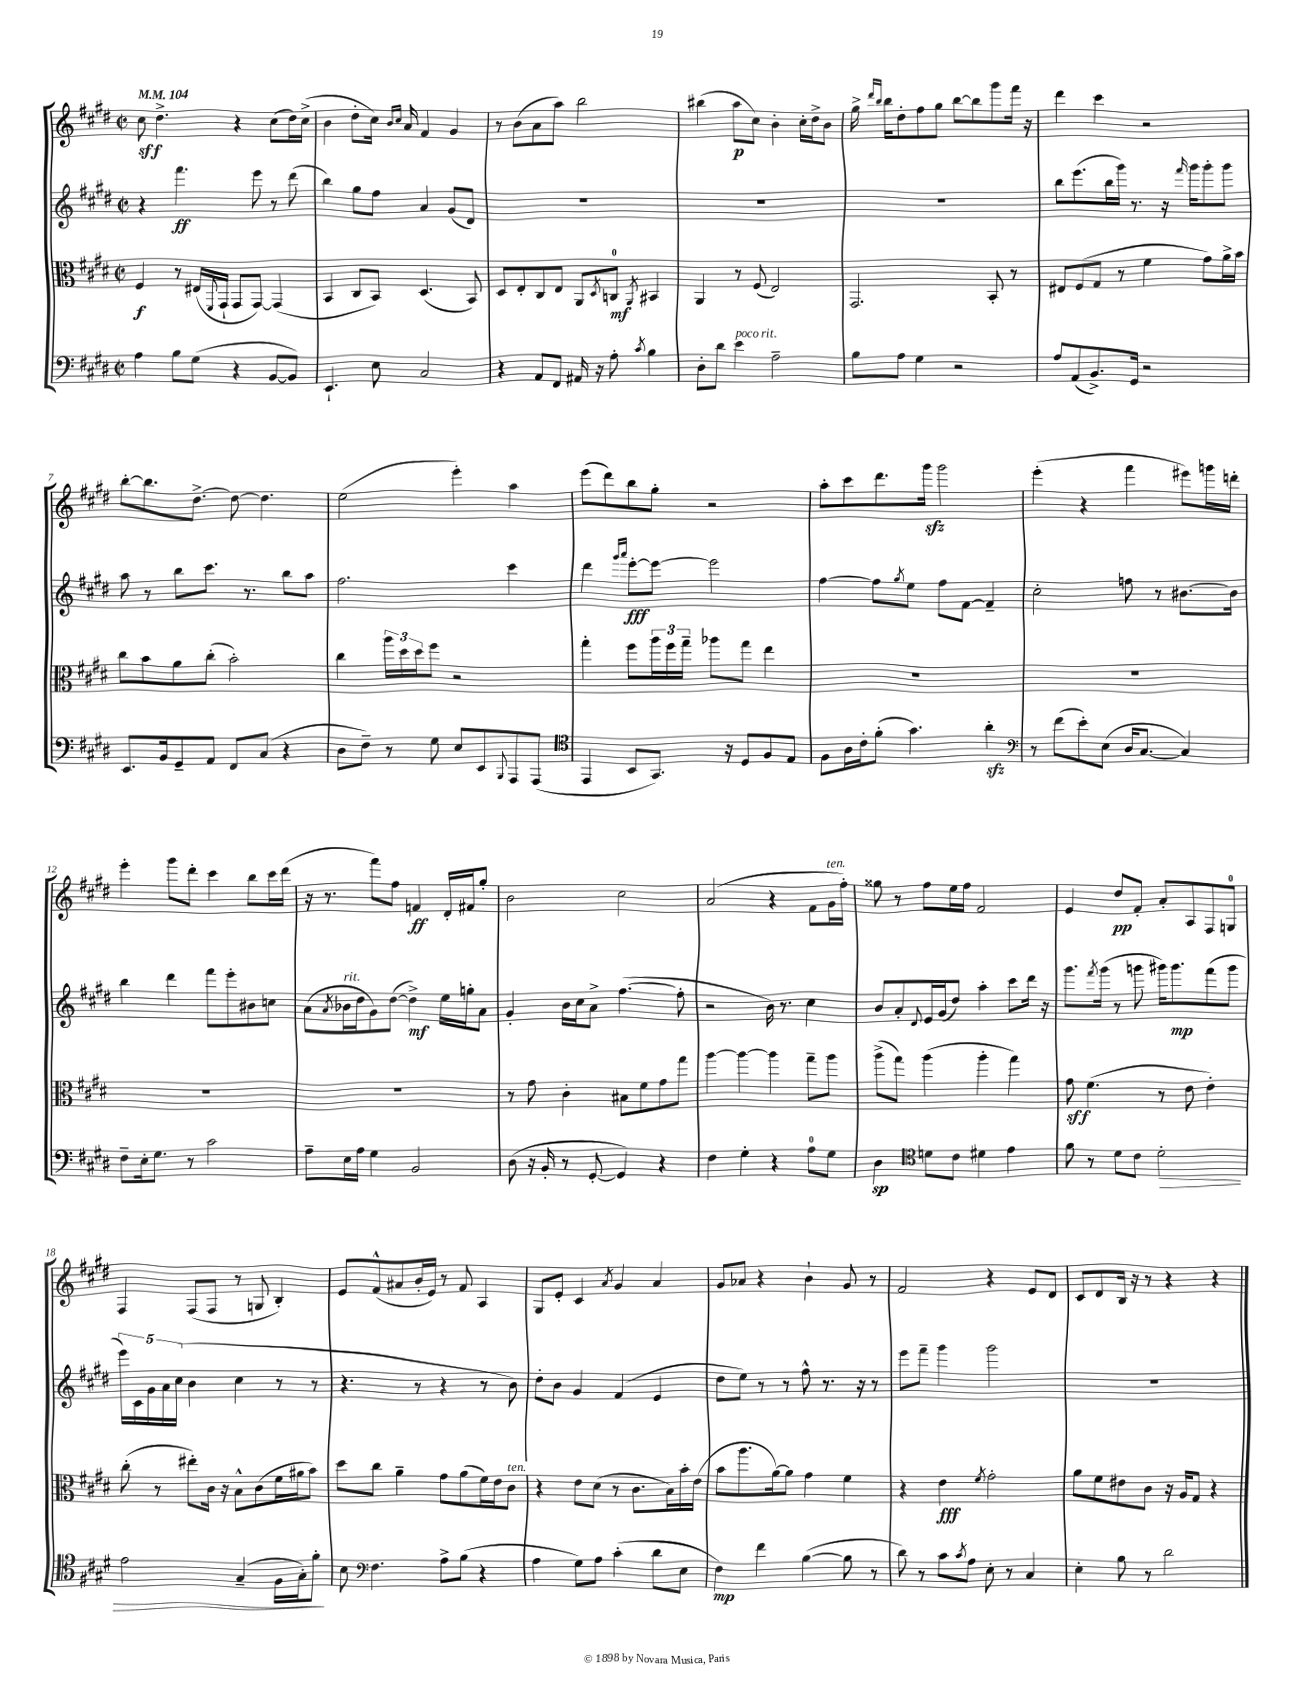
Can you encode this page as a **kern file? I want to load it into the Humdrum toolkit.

**kern	**kern	**kern	**kern
*staff4	*staff3	*staff2	*staff1
*clefF4	*clefC3	*clefG2	*clefG2
*k[f#c#g#d#]	*k[f#c#g#d#]	*k[f#c#g#d#]	*k[f#c#g#d#]
*M2/2	*M2/2	*M2/2	*M2/2
*met(c|)	*met(c|)	*met(c|)	*met(c|)
*MM104	*MM104	*MM104	*MM104
4A\	4F#/	4r	8cc#\
.	.	.	4.dd#^\
8B\L	8r	4.fff#\	.
(8G#\J	(16E#/LL	.	.
.	8qqFF#/	.	.
.	16GG#`/JJ	.	.
4r	8GG#/L	.	4r
.	[8GG#/J)	8eee\	.
[8BB/L	(4GG#/]	8r	(8cc#\L
8BB/]J)	.	(8ddd#\	16dd#\L)
.	.	.	(16cc#^\JJ
=	=	=	=
4.EE`/	4BB/	4bb\)	4b\
.	8C#/L	8gg#\L	8dd#'\L
8E\	8BB/J)	8ff#\J	16cc#\Jk)
.	.	.	16qqb/LL
.	.	.	16qqcc#/JJ
.	.	.	16a/
2C#/	(4.D#/	4a/	4f#/
.	.	(8g#/L	4g#/
.	8BB/)	8d#/J)	.
=	=	=	=
4r	8D#/L	1r	8r
.	8E'/	.	(8b\L
8AA/L	8C#/	.	8a\
8FF#/J	8E/J	.	8aa\J)
16AA#/	8AA/L	.	2bb\
16r	.	.	.
.	8qD#/	.	.
8A'\	8C/J	.	.
8qc#/	8qAA/	.	.
4B\	4BB#/	.	.
=	=	=	=
8D#'\L	4AA/	1r	(4bb#\
8d#\J	.	.	.
4e\	8r	.	8aa\L
.	(8F#/	.	8cc#\J)
2A~\	2E/)	.	4b'\
.	.	.	16cc#'\LL
.	.	.	16dd#^\J
.	.	.	8b\J
=	=	=	=
8B\L	2.GG#/	1r	16gg#^\
.	.	.	16qqddd#/LL
.	.	.	16qqbb/JJ
.	.	.	16bb\LK
8A\J	.	.	8dd#'\
4G#\	.	.	8ff#\
.	.	.	8gg#\J
2r	.	.	[8bb\L
.	.	.	8bb\]
.	8BB'/	.	8ggg#\
.	8r	.	16fff#\Jk
.	.	.	16r
=	=	=	=
8A/L	8E#/L	8bb\L	4ddd#\
(8AA/	(8F#/	(8.eee\	.
8.BB^/)	8G#/J	.	4ccc#\
.	.	16bb\L	.
.	8r	16ggg#\JJ)	.
16GG#/Jk	.	8.r	.
2r	4f#\	.	2r
.	.	16r	.
.	.	16qqfff#/	.
.	.	16ggg#\LK	.
.	8g#\L)	8ggg#'\	.
.	16a^\L	8ggg#\J	.
.	16b\JJ	.	.
=	=	=	=
8.EE/L	8cc#\L	8aa\	[8bb'\L
.	8b\	8r	8.bb\]
16BB/k	.	.	.
8GG#~/	8a\	8bb\L	.
.	.	.	[8.dd#^\J
8AA/J	(8cc#'\J	8.ccc#\J	.
8FF#/L	2b'\)	.	8dd#\_
.	.	8.r	.
(8C#/J	.	.	4.dd#\]
4r	.	8bb\L	.
.	.	8aa\J	.
=	=	=	=
8D#\L	4cc#\	2.ff#\	(2ee\
8F#~\J)	.	.	.
8r	24aa\LL	.	.
.	24dd#\	.	.
.	24dd#\J	.	.
8G#\	8ff#\J	.	.
8E/L	2r	.	4eee'\)
8EE/	.	.	.
8qqBBB/	.	.	.
8AAA/	.	4ccc#\	4aa\
(8AAA/J	.	.	.
=	=	=	=
*clefC4	*	*	*
4EE/	4gg#'\	4ddd#\	(8eee\L
.	.	.	8ddd#\)
.	.	16qqggg#/LL	.
.	.	16qqaaa/JJ	.
8BB/L	8ff#\L	[8eee'\L	8bb\
8.GG#/J)	24aa\L	8eee\_J	8gg#'\J
.	24ff#\	.	.
.	24gg#~\JJ	.	.
.	8aa-\L	2eee\]	2r
16r	.	.	.
8D#/L	8gg#\J	.	.
8F#/	4ee\	.	.
8E/J	.	.	.
=	=	=	=
8F#\L	1r	[4ff#\	8aa'\L
16A\L	.	.	8ccc#\
16c#'\J	.	.	.
(8f#'\J	.	8ff#\]L	8.ddd#\
.	.	8qgg#/	.
4.g#\)	.	8ee\J	.
.	.	.	16ggg#\Jk
.	.	8ff#\L	2ggg#\
.	.	[8f#\J	.
4a'\	.	4f#~/]	.
=	=	=	=
*clefF4	*	*	*
8r	1r	2cc#'\	(4eee'\
(8f#\L	.	.	.
8e'\)	.	.	4r
(8E\J	.	.	.
16D#/LK	.	8ff\	4fff#\
[8.C#/J	.	.	.
.	.	8r	.
4C#/])	.	[8.b#\L	8eee#\L)
.	.	.	16ggg\L
.	.	16b#\]Jk	16ddd'\JJ
=	=	=	=
8F#~\L	1r	4bb\	4eee'\
16E'\k	.	.	.
8.G#\J	.	.	.
.	.	4ddd#\	8ggg#\L
8r	.	.	8ddd#'\J
2c#\	.	8fff#\L	4ccc#\
.	.	8eee'\	.
.	.	8b#\	8bb\L
.	.	8cc\J	16ccc#\L
.	.	.	(16ddd#\JJ
=	=	=	=
8A~\L	1r	(8a\L	16r
.	.	.	8.r
.	.	8qa/	.
16E\L	.	16b-\L	.
16A\JJ	.	16dd#\J	.
4G#\	.	8g#\)	8fff#\L)
.	.	([8dd#\J	8ff#\J
2BB/	.	4dd#^\])	4f/
.	.	16ee\LL	16d#'/LL
.	.	16gg'\J	16f#/J
.	.	8a\J	8gg#'/J
=	=	=	=
(8D#\	8r	4g#'/	2b\
16r	8g#\	.	.
16BB'/	.	.	.
8r	4c#'\	16b\LL	.
.	.	16cc#\J	.
[8GG#'/	.	8a^\J	.
4GG#/])	8B#\L	([4.ff#\	2cc#\
.	8f#\	.	.
4r	8g#\	.	.
.	8gg#\J	8ff#'\]	.
=	=	=	=
4F#\	[4aa\	2r	(2a/
4G#'\	4aa\_	.	.
4r	4aa\]	16b\)	4r
.	.	8.r	.
8A\L	8gg#~\L	4cc#\	8f#\L
8G#\J	8aa\J	.	16g#\L
.	.	.	16ff#'\JJ)
=	=	=	=
4D#\	(8aa^\L	8b/L	8gg##\
.	8gg#\J)	8a'/	8r
*clefC4	*	*	*
.	.	8qqd#/	.
8d\L	(4aa\	16e/L	8ff#\L
.	.	(16g#/J	.
8c#\J	.	8dd#/J)	16ee\L
.	.	.	16ff#\JJ
4d#\	4aa'\	4aa'\	2f#/
4e\	4gg#\)	8ccc#\L	.
.	.	16ddd#\Jk	.
.	.	16r	.
=	=	=	=
8f#\	8g#\	8.ggg#\L	4e/
8r	(4.f#\	.	.
.	.	8qfff#/	.
.	.	(16ggg#\Jk	.
8d#\L	.	8r	8dd#/L
8c#\J	.	8ggg\	8f#'/J
2d#'\	8r	16ggg#\LK)	8a'/L
.	.	8.ggg#\	.
.	8e\	.	8A/
.	4e'\)	(8fff#\	8F#/
.	.	8ggg#\J	8G/J
=	=	=	=
2e\	(8cc#'\	20eee\LL)	4F#/
.	.	20c#\	.
.	.	20g#\	.
.	8r	.	.
.	.	20a\	.
.	.	(20cc#\JJ	.
.	8ee#'\L)	4b\	(8F#/L
.	16c#\Jk	.	8F#/J
.	16r	.	.
(4G#~/	8B^^\L	4cc#\	8r
.	(8c#\	.	8G/
16F#\LL	16f#\L	8r	4B'/)
16G#'\J)	16a#\J	.	.
8f#'\J	8b\J)	8r	.
=	=	=	=
8B\	8dd#\L	4.r	8e/L
*clefF4	*	*	*
4.F#\	8cc#\J	.	(8f#^^/
.	4a~\	.	8a#/
.	.	8r	16b'/L
.	.	.	16e/JJ)
8A^\L	8g#\L	4r	8r
(8B\J	(8a\	.	8f#/
4r	16f#\L)	8r	4A/
.	16e\J	.	.
.	8c#\J	8b\)	.
=	=	=	=
4A\	4r	8dd#'\L	8G#/L
.	.	8b\J	8e'/J
8G#\L)	8e\L	4g#/	4c#/
8A\J	(8d#\J	.	.
.	.	.	8qa/
(4c#'\	8r	(4f#/	4g#/
.	8.c#\L	.	.
8d#\L	.	4e/	4a/
.	16B\L)	.	.
8E\J	16b'\	.	.
.	(16e\JJ	.	.
=	=	=	=
4F#\)	8b\L	8dd#\L	8g#/L
.	8.aa\	8ee\J)	8a-/J
4f#\	.	8r	4r
.	[16a\k)	.	.
.	8a\]J	8r	.
([4B\	4g#\	8ff#^^\	4b`\
.	.	8.r	.
8B\]	4f#\	.	8g#/
.	.	16r	.
8r	.	8r	8r
=	=	=	=
8d#\)	4r	8eee\L	2f#/
8r	.	8fff#~\J	.
8c#\L	4e\	4ggg#\	.
8qc#/	.	.	.
8A\J	.	.	.
.	8qf#/	.	.
8E'\	2g#'\	2ggg#\	4r
8r	.	.	.
4C#/	.	.	8e/L
.	.	.	8d#/J
=	=	=	=
4E'\	8a\L	1r	8c#/L
.	8f#\	.	8d#/
8B\	8e#\	.	16B/Jk
.	.	.	16r
8r	8c#\J	.	8r
2d#\	16r	.	4r
.	16A/LK	.	.
.	8G#/J	.	.
.	4r	.	4r
==	==	==	==
*-	*-	*-	*-
